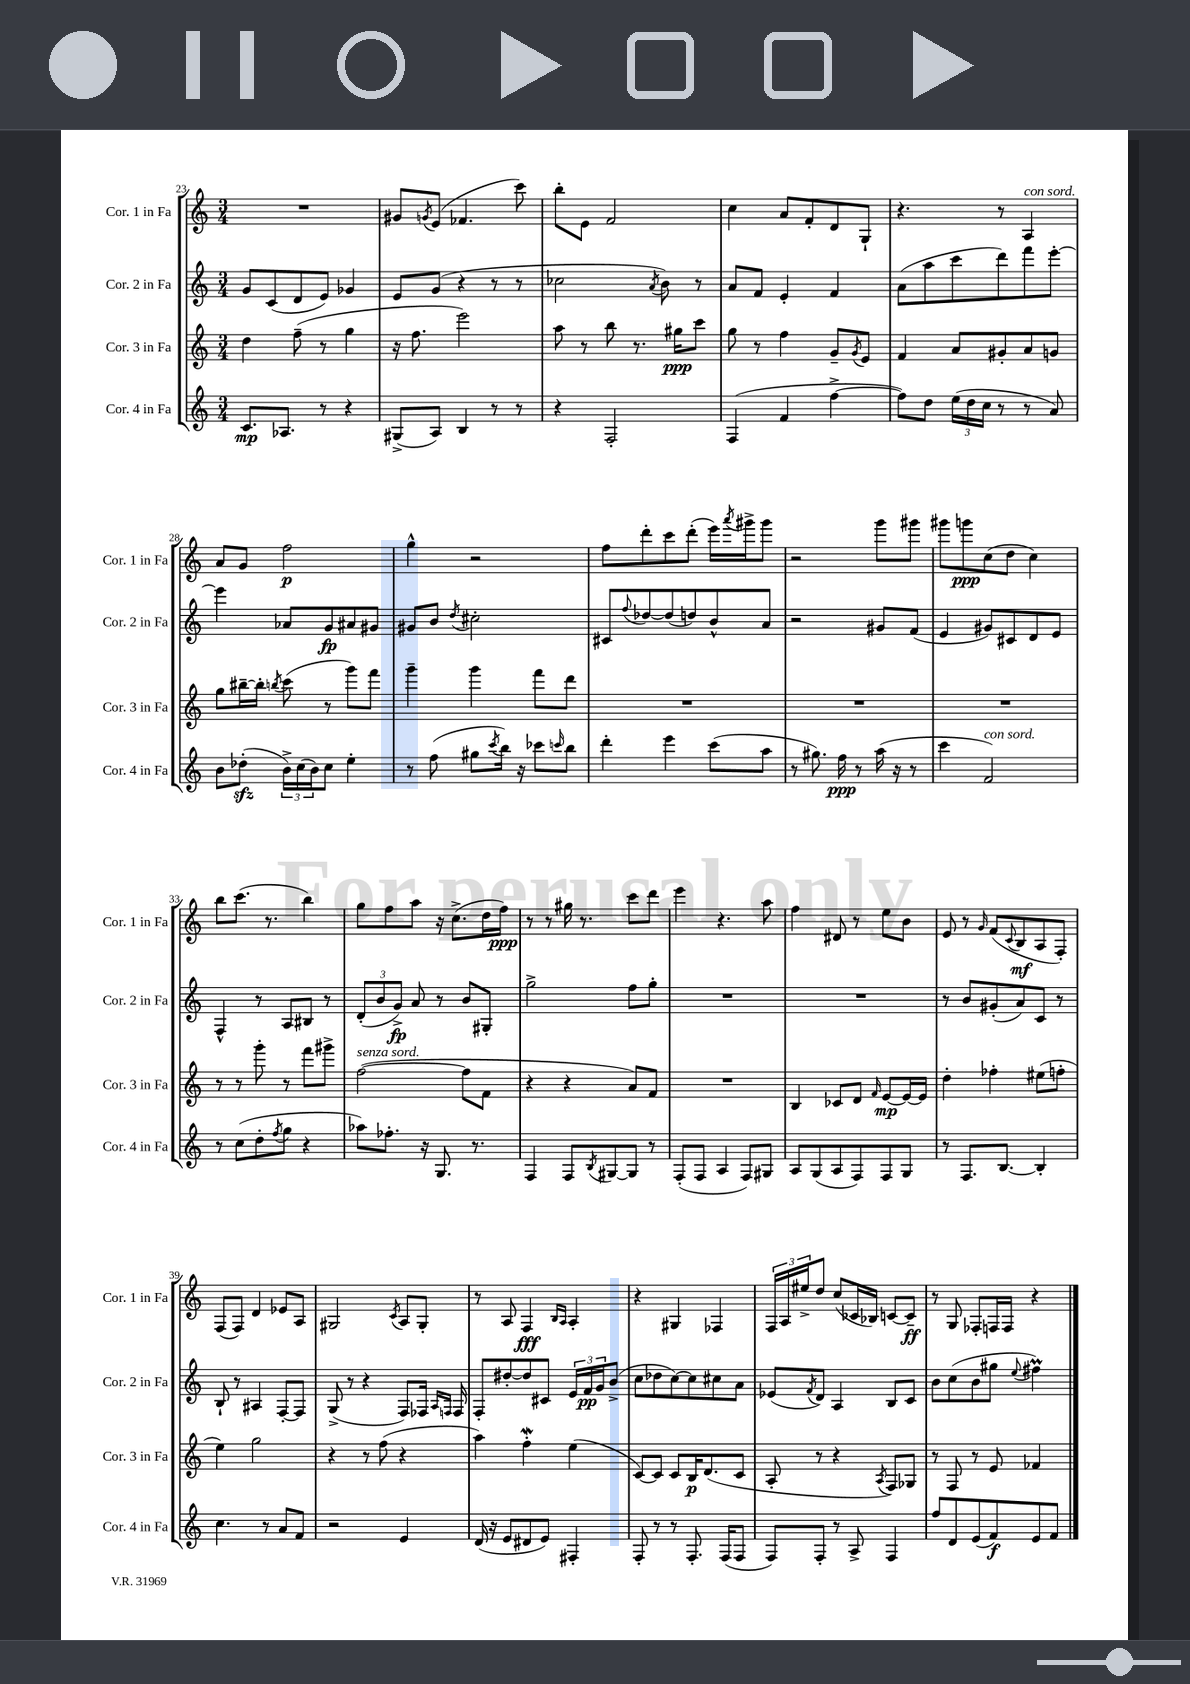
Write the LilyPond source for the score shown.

<<
\new StaffGroup <<
\new Staff = "s0" \with { instrumentName = "Cor. 1 in Fa" shortInstrumentName = "Cor. 1 in Fa" } {
    \clef treble \key c \major \numericTimeSignature \time 3/4
    R2. |
    gis'8 \acciaccatura { g'8 } e'8( fes'4. c'''8) |
    b''8-. e'8 f'2 |
    c''4 a'8 f'8-. d'8 g8-! |
    r4. r8 a4^\markup { \italic "con sord." } |
    a'8 g'8 f''2\p |
    g''4-^ r2 |
    f''8 d'''8-. c'''8 d'''8-.( e'''16) \acciaccatura { a'''8 } gis'''16-> gis'''8 |
    r2 g'''8 gis'''8 |
    gis'''8 g'''8\ppp c''8( d''8 c''4) |
    b''8 c'''8.( r8. b''4) |
    g''8 f''8 a''8 r16 c''8.->( d''16 f''16\ppp) |
    r8 r8 gis''16 r8. c'''8 d'''8 |
    e'''4 r4. a''8 |
    f''4 dis'8 r8 e''8 b'8 |
    e'8 r8 \grace { g'16 } f'8( \appoggiatura { c'8 } b8\mf a8 f8-.) |
    f8( f8) d'4 ees'8 a8 |
    gis2 \acciaccatura { c'8 } a8 gis8-. |
    r8 a8 f4\fff \grace { b16 a16 } a4-. |
    r4 gis4 fes4 |
    \tuplet 3/2 { f16 a16 eis''16-> } d''8 c''8( ces'16 bes16) c'8~ c'8--\ff |
    r8 g8 fes8-. f16 f16 r4 \bar "|." |
}
\new Staff = "s1" \with { instrumentName = "Cor. 2 in Fa" shortInstrumentName = "Cor. 2 in Fa" } {
    \clef treble \key c \major \numericTimeSignature \time 3/4
    g'8 c'8( d'8 e'8) ges'4 |
    e'8 g'8( r4 r8 r8 |
    ces''2 \acciaccatura { a'8 } b'8) r8 |
    a'8 f'8 e'4-. f'4 |
    a'8( a''8 c'''8 d'''8) f'''8 e'''8~-. |
    e'''4 aes'8 g'8\fp ais'8 gis'8 |
    gis'8 b'8 \acciaccatura { d''8 } cis''2-. |
    cis'8 \appoggiatura { f''8 } des''8~ des''8( d''8) b'8-^ a'8 |
    r2 gis'8 f'8( |
    e'4 gis'8) cis'8 d'8 e'8 |
    f4-^ r8 a8 bis8 r8 |
    \tuplet 3/2 { d'8-.( b'8 g'8->\fp) } a'8 r8 b'8 gis8-. |
    g''2-> f''8 g''8-. |
    R2. |
    R2. |
    r8 b'8 gis'8-.( a'8) c'8 r8 |
    b8-! r8 ais4 f8~-. f8 |
    g8->( r8 r4 f8) fes16 \grace { a16 f16 } f16 |
    f8-. dis''8~-. dis''8 cis'8 \tuplet 3/2 { e'16 f'16\pp g'16 } b'8->( |
    c''8 des''8 c''8~) c''8 cis''8 a'8 |
    ees'8( \acciaccatura { f'8 } d'8) a4 b8 c'8 |
    b'8 c''8( b'8 gis''8 \appoggiatura { e''8 } fis''4\prall) \bar "|." |
}
\new Staff = "s2" \with { instrumentName = "Cor. 3 in Fa" shortInstrumentName = "Cor. 3 in Fa" } {
    \clef treble \key c \major \numericTimeSignature \time 3/4
    d''4 f''8--( r8 g''4 |
    r16 f''8. e'''2) |
    a''8 r8 b''8 r8. gis''16\ppp c'''8 |
    g''8 r8 f''4 g'8-- \acciaccatura { g'8 } e'8 |
    f'4 a'8 gis'8-. a'8 g'8 |
    g''8 bis''16~-- bis''16-. \acciaccatura { b''8 } c'''8( r8 g'''8) f'''8 |
    g'''4-- g'''4 f'''8 d'''8 |
    R2. |
    R2. |
    R2. |
    r8 r8 g'''8-. r8 f'''8 gis'''8-> |
    f''2~^\markup { \italic "senza sord." }( f''8 f'8 |
    r4 r4 a'8) f'8 |
    R2. |
    b4 ces'8 d'8 \grace { f'16 } e'8~\mp e'16~ e'16 |
    d''4-. fes''4-. eis''8( f''8-. |
    e''4) g''2 |
    r4 r8 f''8( r4 |
    a''4) f''4-.\mordent e''4( |
    c'8~) c'8 c'8 b16\p d'8.( c'8 |
    a8-. r8 r4 \acciaccatura { a8 } f8) ges8 |
    r8 f8 r8 e'8 fes'4 \bar "|." |
}
\new Staff = "s3" \with { instrumentName = "Cor. 4 in Fa" shortInstrumentName = "Cor. 4 in Fa" } {
    \clef treble \key c \major \numericTimeSignature \time 3/4
    c'8.\mp aes8. r8 r4 |
    gis8->( a8) b4 r8 r8 |
    r4 f2-. |
    f4( f'4 f''4~-> |
    f''8) d''8 \tuplet 3/2 { e''16( d''16 c''16 } r8 r8 a'8) |
    b'8 des''8-.\sfz( \tuplet 3/2 { b'16->) c''16( b'16) } c''8 e''4-. |
    r8 f''8( gis''8 \acciaccatura { c'''8 } b''16) r16 ces'''8 \grace { c'''16 } b''8 |
    d'''4-. e'''4 c'''8( a''8 |
    r8 gis''8.) f''16\ppp r8 a''16( r16 r8 |
    c'''4 f'2^\markup { \italic "con sord." }) |
    r8 c''8( d''8-. \acciaccatura { f''8 } g''8 r4 |
    aes''8) fes''8.-. r16 g8. r8. |
    f4 f8 \acciaccatura { b8 } gis8~ gis8 r8 |
    f8-.( f8 a4 f8) gis8 |
    a8 g8( a8 f8) f8 g8 |
    r8 f8. b8.~ b4-. |
    c''4. r8 a'8 f'8 |
    r2 e'4 |
    d'16( r16 e'8 dis'8 e'8) fis4-. |
    f8-. r8 r8 f8.-. f16( f8 |
    f8) f8-. r8 a8-> f4 |
    f''8 d'8 e'8( f'8\f) e'8 f'8 \bar "|." |
}
>>
>>
\layout { \context { \Score currentBarNumber = #23 } }
